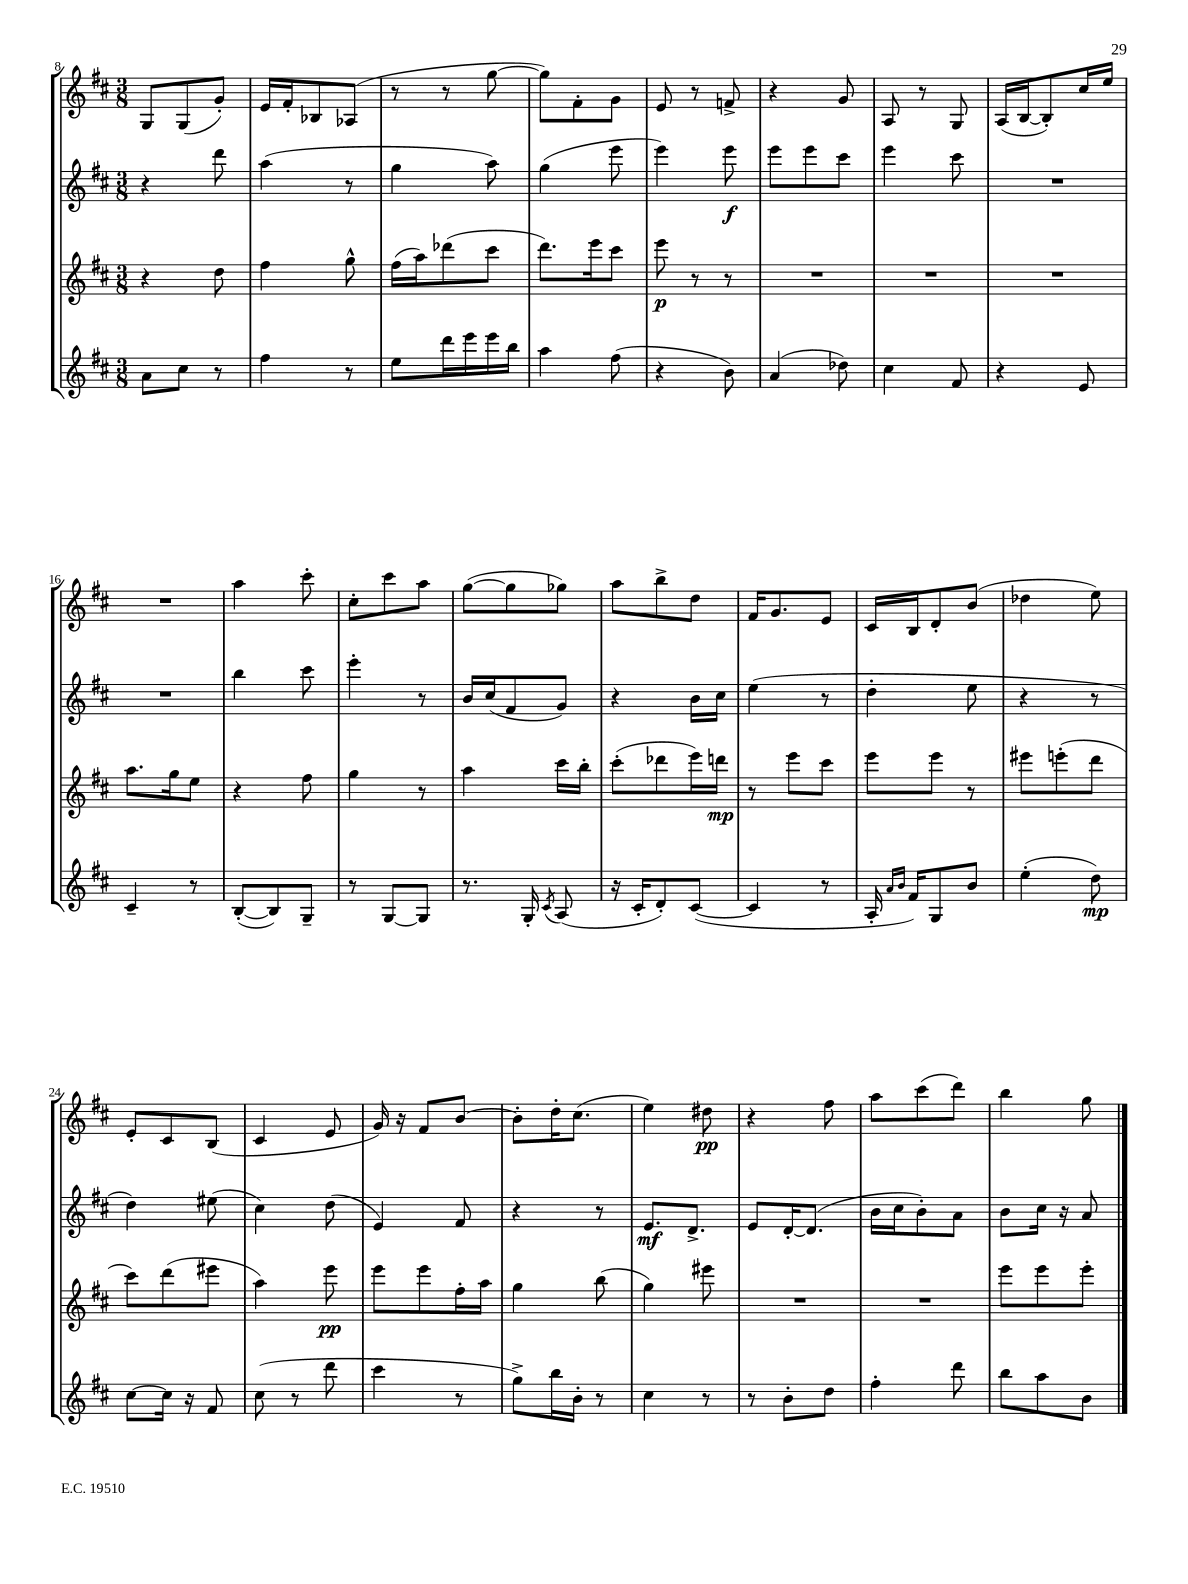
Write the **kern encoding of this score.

**kern	**kern	**kern	**kern
*staff4	*staff3	*staff2	*staff1
*clefG2	*clefG2	*clefG2	*clefG2
*k[f#c#]	*k[f#c#]	*k[f#c#]	*k[f#c#]
*M3/8	*M3/8	*M3/8	*M3/8
8a	4r	4r	8G
8cc#	.	.	(8G
8r	8dd	8ddd	8g')
=	=	=	=
4ff#	4ff#	(4aa	16e
.	.	.	16f#'
.	.	.	8B-
8r	8gg^^	8r	(8A-
=	=	=	=
8ee	(16ff#	4gg	8r
.	16aa)	.	.
16ddd	(8ddd-	.	8r
16eee	.	.	.
16eee	8ccc#	8aa)	[8gg
16bb	.	.	.
=	=	=	=
4aa	8.ddd)	(4gg	8gg])
.	.	.	8f#'
.	16eee	.	.
(8ff#	8ccc#	8eee	8g
=	=	=	=
4r	8eee	4eee)	8e
.	8r	.	8r
8b)	8r	8eee	8f^
=	=	=	=
(4a	4.r	8eee	4r
.	.	8eee	.
8dd-)	.	8ccc#	8g
=	=	=	=
4cc#	4.r	4eee	8A
.	.	.	8r
8f#	.	8ccc#	8G
=	=	=	=
4r	4.r	4.r	(16A
.	.	.	[16B
.	.	.	8B'])
8e	.	.	16cc#
.	.	.	16ee
=	=	=	=
4c#~	8.aa	4.r	4.r
.	16gg	.	.
8r	8ee	.	.
=	=	=	=
([8B'	4r	4bb	4aa
8B])	.	.	.
8G~	8ff#	8ccc#	8ccc#'
=	=	=	=
8r	4gg	4eee'	8cc#'
[8G	.	.	8ccc#
8G]	8r	8r	8aa
=	=	=	=
8.r	4aa	16b	([8gg
.	.	(16cc#	.
.	.	8f#	8gg]
16G'	.	.	.
8qc#	.	.	.
(8A	16ccc#	8g)	8gg-)
.	16bb'	.	.
=	=	=	=
16r	(8ccc#'	4r	8aa
16c#'	.	.	.
8d')	8ddd-	.	8bb^
([8c#	16eee)	16b	8dd
.	16ddd	16cc#	.
=	=	=	=
4c#]	8r	(4ee	16f#
.	.	.	8.g
.	8eee	.	.
8r	8ccc#	8r	8e
=	=	=	=
16A'	8eee	4dd'	16c#
16qqa	.	.	.
16qqb	.	.	.
16f#)	.	.	16B
8G	8eee	.	8d'
8b	8r	8ee	(8b
=	=	=	=
(4ee'	8eee#	4r	4dd-
.	(8eee'	.	.
8dd)	8ddd	8r	8ee)
=	=	=	=
[8cc#	8ccc#)	4dd)	8e'
16cc#]	(8ddd	.	8c#
16r	.	.	.
8f#	8eee#	(8ee#	(8B
=	=	=	=
(8cc#	4aa)	4cc#)	4c#
8r	.	.	.
8ddd	8eee	(8dd	8e
=	=	=	=
4ccc#	8eee	4e)	16g)
.	.	.	16r
.	8eee	.	8f#
8r	16ff#'	8f#	[8b
.	16aa	.	.
=	=	=	=
8gg^)	4gg	4r	8b']
16bb	.	.	16dd'
16b'	.	.	(8.cc#
8r	(8bb	8r	.
=	=	=	=
4cc#	4gg)	8.e	4ee)
.	.	8.d^	.
8r	8eee#	.	8dd#
=	=	=	=
8r	4.r	8e	4r
8b'	.	[16d'	.
.	.	(8.d]	.
8dd	.	.	8ff#
=	=	=	=
4ff#'	4.r	16b	8aa
.	.	16cc#	.
.	.	8b')	(8ccc#
8ddd	.	8a	8ddd)
=	=	=	=
8bb	8eee	8b	4bb
8aa	8eee	16cc#	.
.	.	16r	.
8b	8eee'	8a	8gg
==	==	==	==
*-	*-	*-	*-
